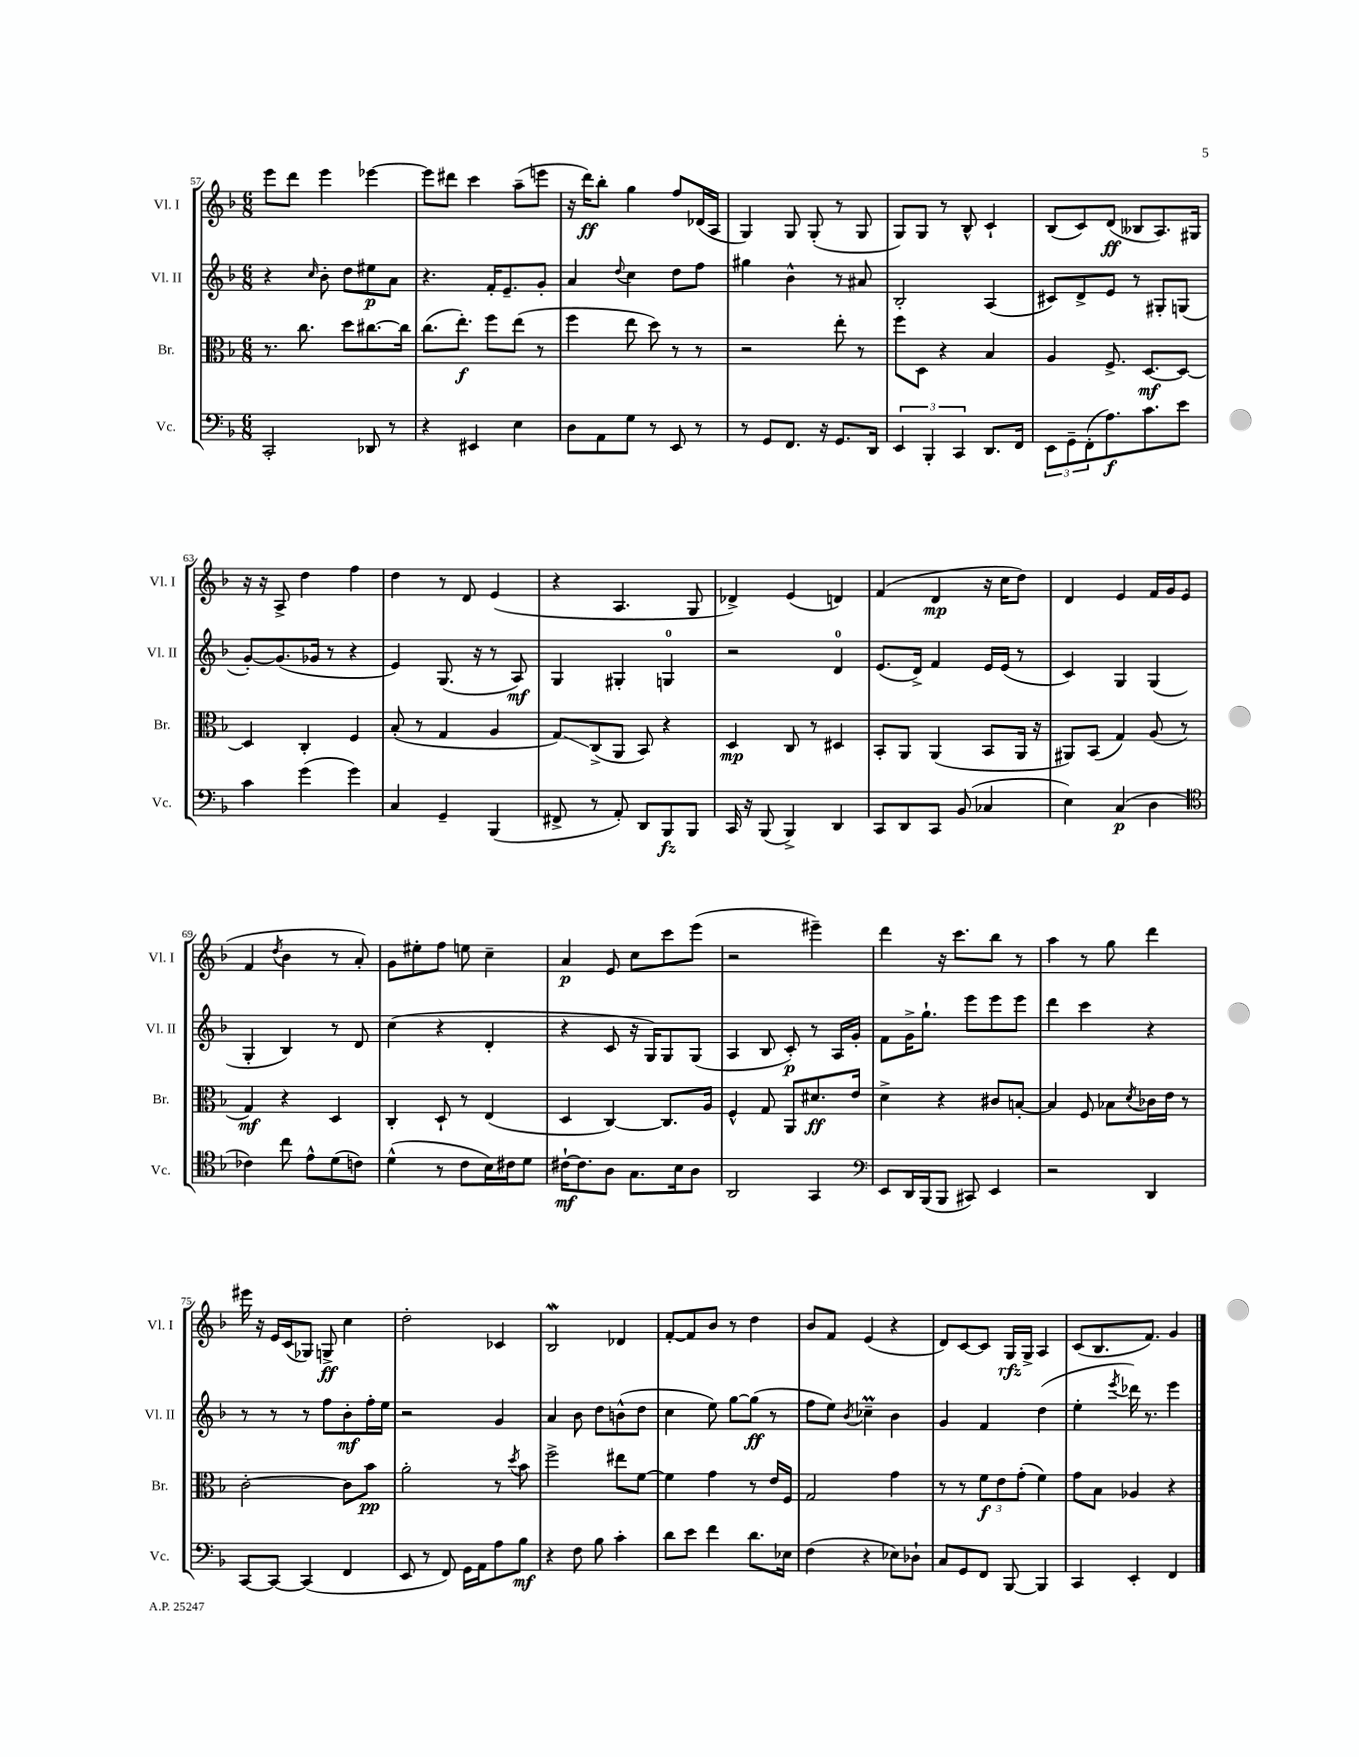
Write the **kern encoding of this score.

**kern	**kern	**kern	**kern
*staff4	*staff3	*staff2	*staff1
*clefF4	*clefC3	*clefG2	*clefG2
*k[b-]	*k[b-]	*k[b-]	*k[b-]
*M6/8	*M6/8	*M6/8	*M6/8
2CC'	8.r	4r	8eee
.	.	.	8ddd
.	8.cc	.	.
.	.	16qqcc	.
.	.	8b-'	4eee
.	8dd	8dd	.
8DD-	[8.cc#	8ee#	[4eee-
8r	.	8a	.
.	16cc#]	.	.
=	=	=	=
4r	(8.cc	4.r	8eee-]
.	.	.	8ddd#
.	8.ee')	.	.
4EE#	.	.	4ccc
.	8ff	16f'	.
.	.	8.e~	.
4E	(8ee	.	(8aa~
.	8r	8g'	8eee
=	=	=	=
8D	4ff	4a	16r
.	.	.	16ddd)
8AA	.	.	8bb-'
.	.	8qqdd	.
8G	8ee	4cc	4gg
8r	8dd)	.	.
8EE	8r	8dd	8ff
8r	8r	8ff	(16d-
.	.	.	16A
=	=	=	=
8r	2r	4gg#	4G)
8GG	.	.	.
8.FF	.	4b-^^	8G
.	.	.	(8G'
16r	.	.	.
8.GG	8ee'	8r	8r
.	8r	8a#	8G
16DD	.	.	.
=	=	=	=
6EE	8ff	2B-'	8G)
.	8D	.	8G
6BBB-'	.	.	.
.	4r	.	8r
6CC	.	.	.
.	.	.	8B-^^
8.DD	4B-	(4A	4c`
16FF	.	.	.
=	=	=	=
12EE	4A	8c#)	(8B-
12GG~	.	.	.
.	.	8d^	8c)
(12FF'	.	.	.
8.A)	8.F^	8e	(8d
.	.	8r	8B--
8.c	[8.D	.	.
.	.	8G#'	8.A)
8e	8D_	(8G	.
.	.	.	16G#
=	=	=	=
4c	4D]	[8g')	16r
.	.	.	16r
.	.	(8.g]	8A^
(4g	4C'	.	4dd
.	.	16g-	.
.	.	8r	.
4g)	4F	4r	4ff
=	=	=	=
4C	(8B-'	4e)	4dd
.	8r	.	.
4GG~	4G	(8.G	8r
.	.	.	8d
.	.	16r	.
(4BBB-	4A	8r	(4e
.	.	8A)	.
=	=	=	=
8FF#^	8G)	4G	4r
8r	(8C^	.	.
8AA')	8AA	4G#'	4.A
8DD	8BB-)	.	.
8BBB-	4r	4G	.
8BBB-	.	.	8G
=	=	=	=
16CC	4D	2r	4d-^)
16r	.	.	.
(8BBB-	.	.	.
4BBB-^)	8C	.	(4e
.	8r	.	.
4DD	4D#	4d	4d)
=	=	=	=
8CC	8BB-'	(8.e	(4f
8DD	8AA	.	.
.	.	16d^)	.
8CC	(4AA	4f	4d
(8BB-	.	.	.
4C-	8BB-	16e	16r
.	.	(16e	16cc
.	16AA	8r	8dd)
.	16r	.	.
=	=	=	=
4E)	8AA#)	4c)	4d
.	(8BB-	.	.
(4C	4G)	4G	4e
4D	(8A	(4G	16f
.	.	.	16g
.	8r	.	(8e
=	=	=	=
*clefC4	*	*	*
4c-)	4G)	4G'	4f
.	.	.	8qdd
8cc	4r	4B-)	4b-
8e^^	.	.	.
(8d	4D	8r	8r
8c)	.	8d	8a')
=	=	=	=
(4d^^	4C'	(4cc	8g
.	.	.	8ee#'
8r	8D`	4r	8ff
8c	8r	.	8ee
16B-)	(4E	4d'	4cc~
16c#	.	.	.
8d	.	.	.
=	=	=	=
[16c#`	4D	4r	4a
8.c#]	.	.	.
8A	[4C)	8c	8e
8.G	.	16r	8cc
.	.	16G)	.
.	8.C]	8G	8ccc
16B-	.	.	.
8A	.	(8G	(8eee
.	16A	.	.
=	=	=	=
2AA	4F^^	4A	2r
.	8G	8B-	.
.	8AA	8c')	.
4GG	8.d#	8r	4eee#~)
.	.	16A	.
.	16e	16g'	.
=	=	=	=
*clefF4	*	*	*
8EE	4d^	8f	4ddd
16DD	.	16g^	.
(16BBB-	.	8.gg`	.
8BBB-	4r	.	16r
.	.	.	8.ccc
8CC#)	.	8eee	.
4EE	8c#	8eee	8bb-
.	[8B'	8eee	8r
=	=	=	=
2r	4B]	4ddd	4aa
.	8F	4ccc	8r
.	8B-	.	8gg
.	8qd	.	.
4DD	16c-	4r	4ddd
.	16e	.	.
.	8r	.	.
=	=	=	=
[8CC	[2c'	8r	16eee#
.	.	.	16r
8CC_	.	8r	16e
.	.	.	(16c
(4CC]	.	8r	8G-)
.	.	8ff	8G^
4FF	8c]	8b-'	4cc
.	8b-	16ff'	.
.	.	16ee	.
=	=	=	=
8EE	2a'	2r	2dd'
8r	.	.	.
8FF)	.	.	.
16GG	.	.	.
16AA	.	.	.
8A	8r	4g	4c-
.	8qdd	.	.
8B-	8b-	.	.
=	=	=	=
4r	2ff^	4a	2B-
8F	.	8b-	.
8B-	.	8dd	.
4c'	8ee#	(8b^^	4d-
.	[8f	8dd	.
=	=	=	=
8d	4f]	4cc	[8f'
8e	.	.	8f]
4f	4g	8ee)	8b-
.	.	[8gg	8r
8.d	8r	(8gg]	4dd
.	16e	8r	.
16E-	16F	.	.
=	=	=	=
(4F	2G	8ff	8b-
.	.	8ee)	8f
.	.	8qb-	.
4r	.	4cc-~	(4e
8E-)	4g	4b-	4r
8D-`	.	.	.
=	=	=	=
8C	8r	4g	8d)
8GG	8r	.	[8c
8FF	12f	4f	8c]
.	12e	.	.
[8BBB-	.	.	16G
.	(12g'	.	.
.	.	.	16G^
4BBB-]	4f)	(4dd	4A
=	=	=	=
4CC	8g	4ee'	(8c
.	8B-	.	8.B-
.	.	8qeee	.
4EE'	4A-	16ddd-)	.
.	.	8.r	8.f)
4FF	4r	4eee	4g
==	==	==	==
*-	*-	*-	*-
